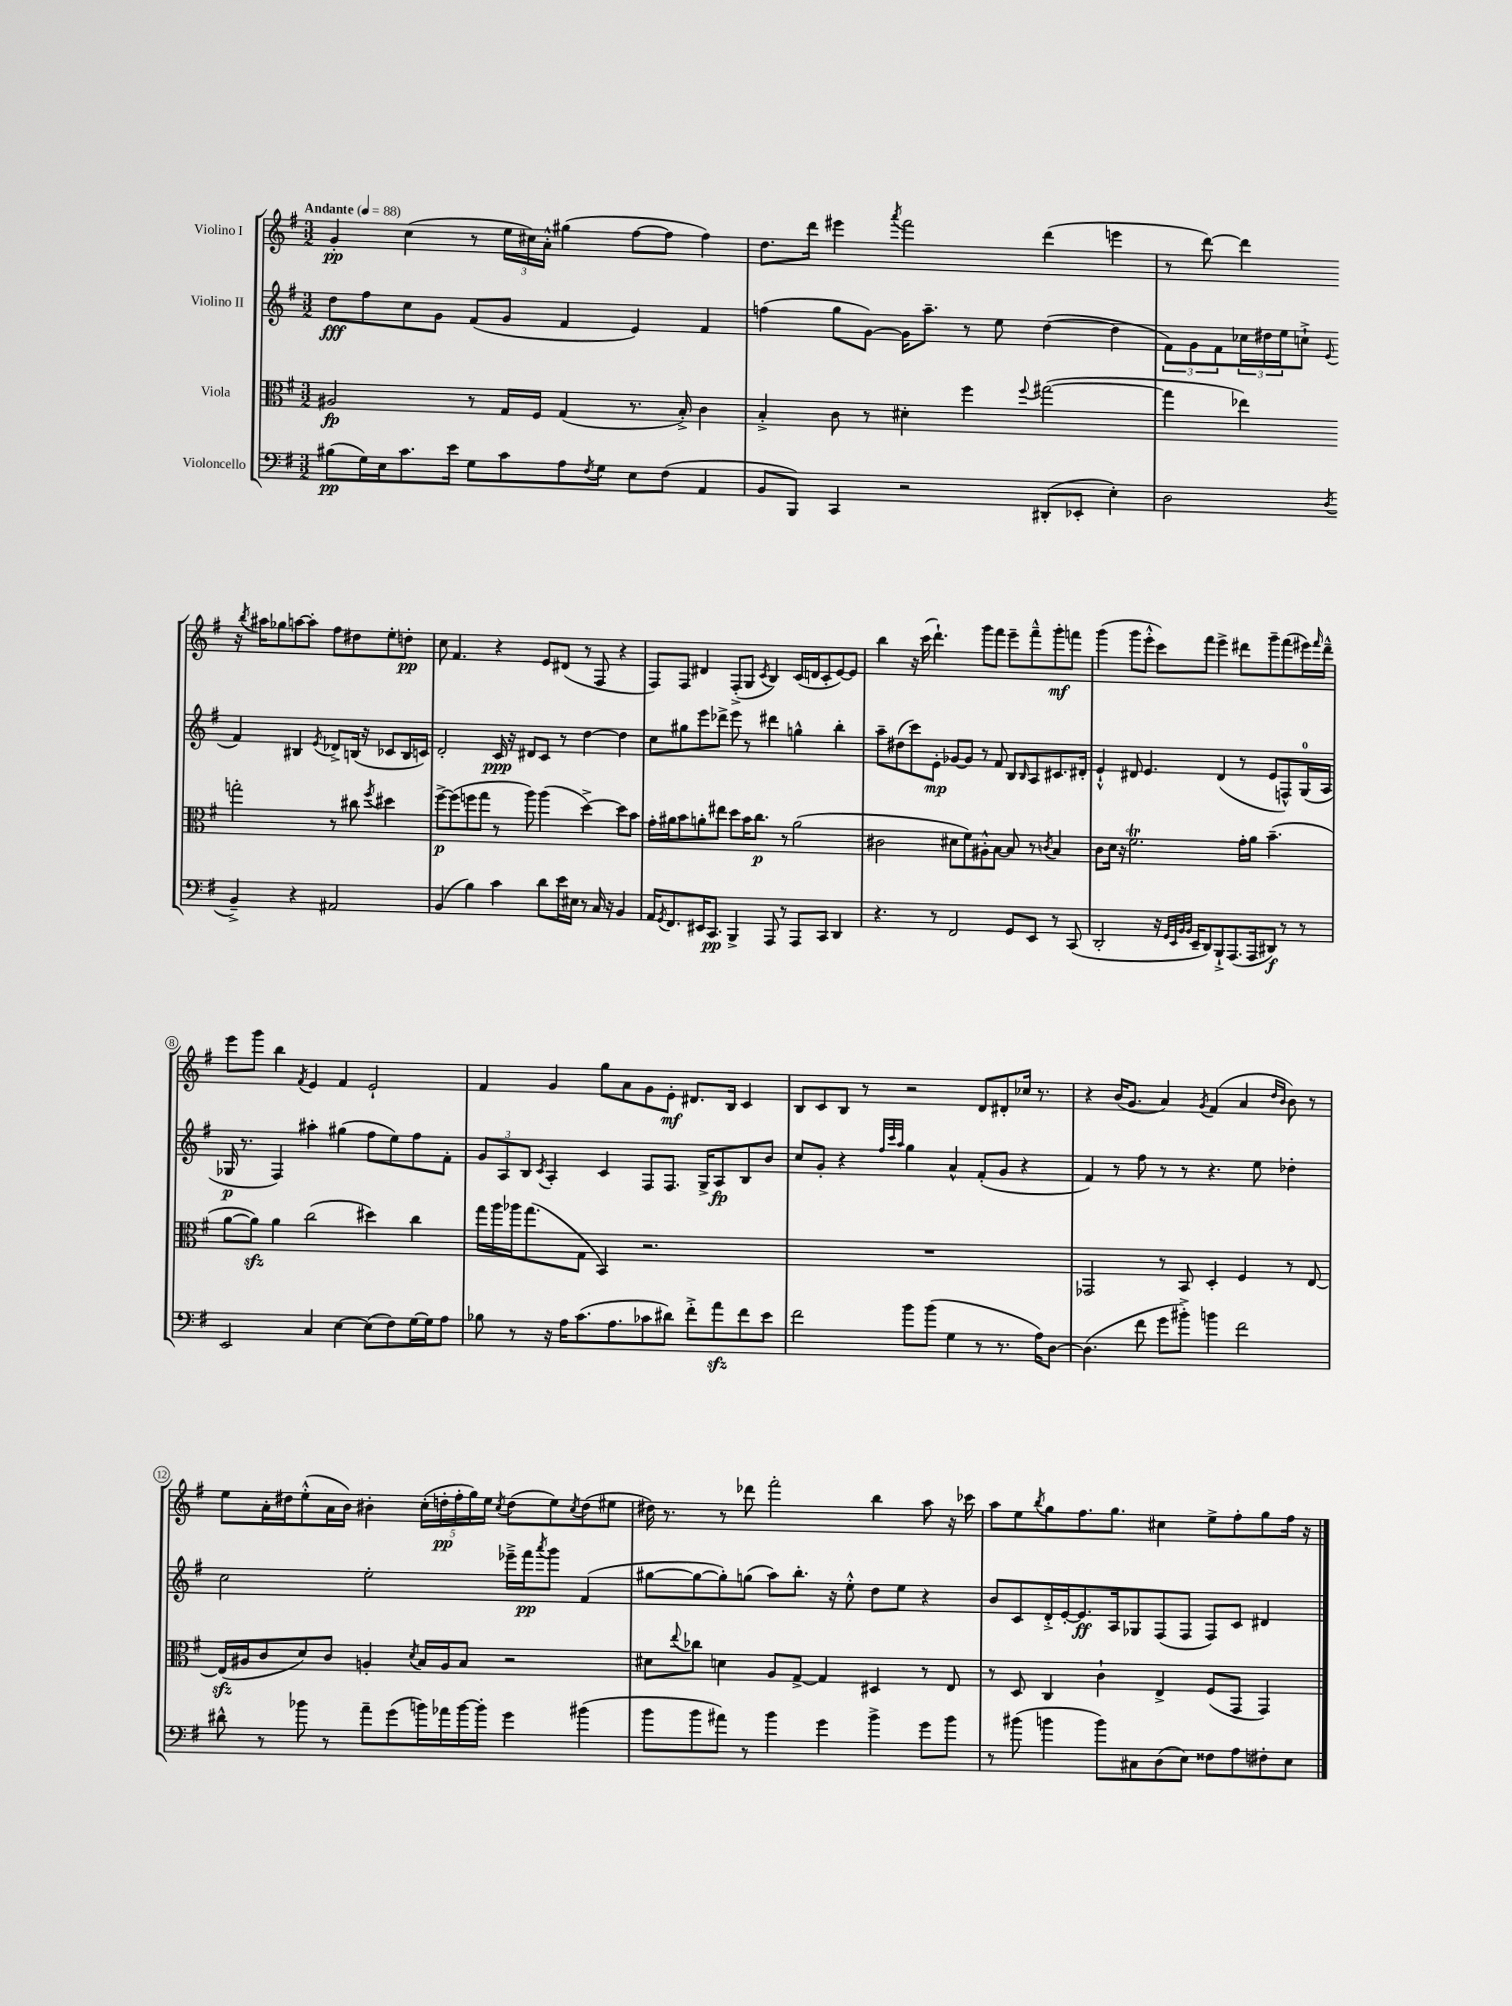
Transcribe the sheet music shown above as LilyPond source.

<<
\new StaffGroup <<
\new Staff = "s0" \with { instrumentName = "Violino I" } {
    \clef treble \key g \major \numericTimeSignature \time 3/2 \tempo "Andante" 4 = 88
    g'4-.\pp c''4( r8 \tuplet 3/2 { e''16 cis''16) a'16-.-^ } gis''4( fis''8~ fis''8 fis''4) |
    d''8. d'''16 eis'''4 \acciaccatura { a'''8 } fis'''2 d'''4( e'''4 |
    r8 d'''8~) d'''4 r16 \acciaccatura { b''8 } ais''16 ges''8 a''8~ a''8-. fis''8 dis''8 e''8-. d''8-.\pp |
    c''8 fis'4. r4 e'8 dis'8( r8 fis8 r4 |
    fis8) fis8 dis'4 fis8-.->( g8 \acciaccatura { c'8 } b4) c'16( d'16 c'8-. e'8~) e'8 |
    b''4 r16 c'''16( d'''4.-!) g'''8 fis'''8 e'''8-- fis'''8---^ g'''8-.\mf f'''8 |
    g'''4( g'''8 e'''8-.-^ c'''8) fis'''8 e'''4-> dis'''8 g'''8-- fis'''8( eis'''16) \grace { fis'''16 } dis'''16---^ |
    e'''8 g'''8 b''4 \acciaccatura { fis'8 } e'4 fis'4 e'2-! |
    fis'4 g'4 g''8 a'8 g'8 e'8-.\mf dis'8. b16 c'4 |
    b8 c'8 b8 r8 r2 d'8 dis'8-. ces''16 r8. |
    r4 b'16( g'8. a'4) \acciaccatura { g'8 } fis'4( a'4 \grace { d''16 b'16 } b'8) r8 |
    e''8 a'16-. dis''16 e''8-.-^( a'16 b'16) bis'4-. \tuplet 5/4 { c''16-.( d''16-.\pp fis''16-. g''16) e''16 } \acciaccatura { c''8 } d''8( e''8) \acciaccatura { c''8 } d''8( eis''8 |
    dis''16) r8. r8 des'''8 fis'''2-. b''4 a''8 r16 ces'''16 |
    a''8 e''8 \acciaccatura { b''8 } g''8 fis''8. g''8. cis''4 e''8-> fis''8-. g''8 fis''16 r16 \bar "|." |
}
\new Staff = "s1" \with { instrumentName = "Violino II" } {
    \clef treble \key g \major \numericTimeSignature \time 3/2
    d''8\fff fis''8 c''8 g'8 fis'8( g'8 fis'4 e'4) fis'4 |
    f''4( g''8 g'8~) g'16 a''8.-- r8 e''8 d''4~( d''4 |
    \tuplet 3/2 { fis'8) g'8 fis'8 } \tuplet 3/2 { ces''16 dis''16 e''16 } c''8-!-> \appoggiatura { e'8 } fis'4 bis4 \acciaccatura { e'8 } des'8-> b16( r16 ces'8 b16 c'16) |
    d'2-. c'16\ppp r16 dis'8 c'8 r8 d''4~ d''4 |
    c''8 gis''8 e'''8 des'''8-> e'''8 r8 dis'''4 g''4-^ b''4-. |
    a''8-- dis''8( c'''8) e'8-.\mp ges'8~ ges'8 r8 fis'8 b8 \grace { b16 } a8 cis'8. dis'16-. |
    e'4-!-^ dis'8 e'4. dis'4( r8 e'8 f8-^) g16-0( a16 |
    ges16\p r8. fis4) ais''4-. gis''4( fis''8 e''8) fis''8 fis'8-. |
    \tuplet 3/2 { g'8 a8 b8 } \acciaccatura { c'8 } a4-. c'4 fis8 fis8. g16-> a8\fp b8 b'8 |
    c''8 g'8-. r4 \grace { fis''32 c'''32 a''32 } g''4 a'4-^ fis'8-.( g'8 r4 |
    fis'4) r8 fis''8 r8 r8 r4. e''8 des''4-. |
    c''2 e''2-. ees'''16---> fis'''16\pp \acciaccatura { a'''8 } g'''8 fis'4( |
    gis''8~ gis''8~ gis''8-.) g''8( a''8) b''8.-. r16 e''8-.-^ d''8 e''8 r4 |
    b'8 c'8 d'16-.-> e'16~-. e'8.\ff a16 ges8 fis8( fis8 fis8) c'8 dis'4 \bar "|." |
}
\new Staff = "s2" \with { instrumentName = "Viola" } {
    \clef alto \key g \major \numericTimeSignature \time 3/2
    ais2\fp r8 g16 fis16 g4( r8. b16-.->) c'4 |
    b4-.-> c'8 r8 dis'4-. fis''4 \appoggiatura { fis''8 } gis''2~( |
    gis''4 ees''4) g''2-. r8 cis''8 \acciaccatura { fis''8 } dis''4 |
    fis''8~->\p fis''8( f''8 g''8 r8 a''8) a''4( d''4~->) d''8 b'8 |
    g'16-. ais'16 b'8 a'8-. eis''8 d''8 b'16 c''8.\p r8 a'2( |
    cis'2 dis'8 fis'8) ais8-.-^ b8~ b8 r8 \acciaccatura { c'8 } b4 |
    c'8 d'16 r16 fis'2.\trill g'16-. a'16 b'4.--( |
    a'8~ a'8\sfz) a'4 c''2( dis''4) c''4 |
    g''16 a''16 aes''16 g''8.( g8 b,4) r2. |
    R1. |
    ges,2 r8 b,8 d4-. fis4 r8 e8~ |
    e16\sfz( ais16 c'8 d'8) c'8 a4-. \acciaccatura { d'8 } b16 a16 b8 r2 |
    dis'8 \appoggiatura { e''8 } ces''8 d'4 a8 g8~-> g4 dis4 r8 e8 |
    r8 d8 c4 c'4-! e4-> fis8( g,8 g,4) \bar "|." |
}
\new Staff = "s3" \with { instrumentName = "Violoncello" } {
    \clef bass \key g \major \numericTimeSignature \time 3/2
    bis8\pp( g16) e16 c'8. e'16 g8 c'8 a8 \acciaccatura { fis8 } g8 e8 fis8( a,4 |
    b,8 b,,8) c,4 r2 dis,8-.( ees,8-. e4-.) |
    d2 \acciaccatura { d8 } b,4---> r4 ais,2 |
    b,4( b4) c'4 d'8 e'16 eis16 r8 c16 r16 b,4 |
    a,16 \acciaccatura { g,8 } fis,8. eis,16 c,8.\pp b,,4-> a,,8 r8 a,,8 c,8 d,4 |
    r4. r8 fis,2 g,8 e,8 r8 c,8( |
    d,2-. r16 \grace { g,32 e,32 b,32 b,32 } e,16-- d,8) b,,8-!-> a,,8.( a,,16 dis,8\f) r8 r8 |
    e,2 c4 e4~ e8( fis8) g16~ g16 a8 |
    bes8 r8 r16 a16 c'8.( a8. ces'8 dis'8) fis'8-.-> a'8\sfz fis'8 e'8 |
    fis'2 b'8 b'8( g4 r8 r8. a16) d8~ |
    d4.( fis'8 g'8 bis'8-.->) b'4 fis'2 |
    dis'8-^ r8 bes'8 r8 a'8-- g'8( b'16) aes'16 b'16~ b'16-. g'4 bis'4( |
    b'8 b'8 ais'8) r8 b'4 g'4 b'4-> g'8 b'8 |
    r8 bis'8( b'4 b'8) cis8 d8( e8) fisis8 a8 fis8-. e8 \bar "|." |
}
>>
>>
\layout { \context { \Score \override BarNumber.stencil = #(make-stencil-circler 0.1 0.3 ly:text-interface::print) } }
